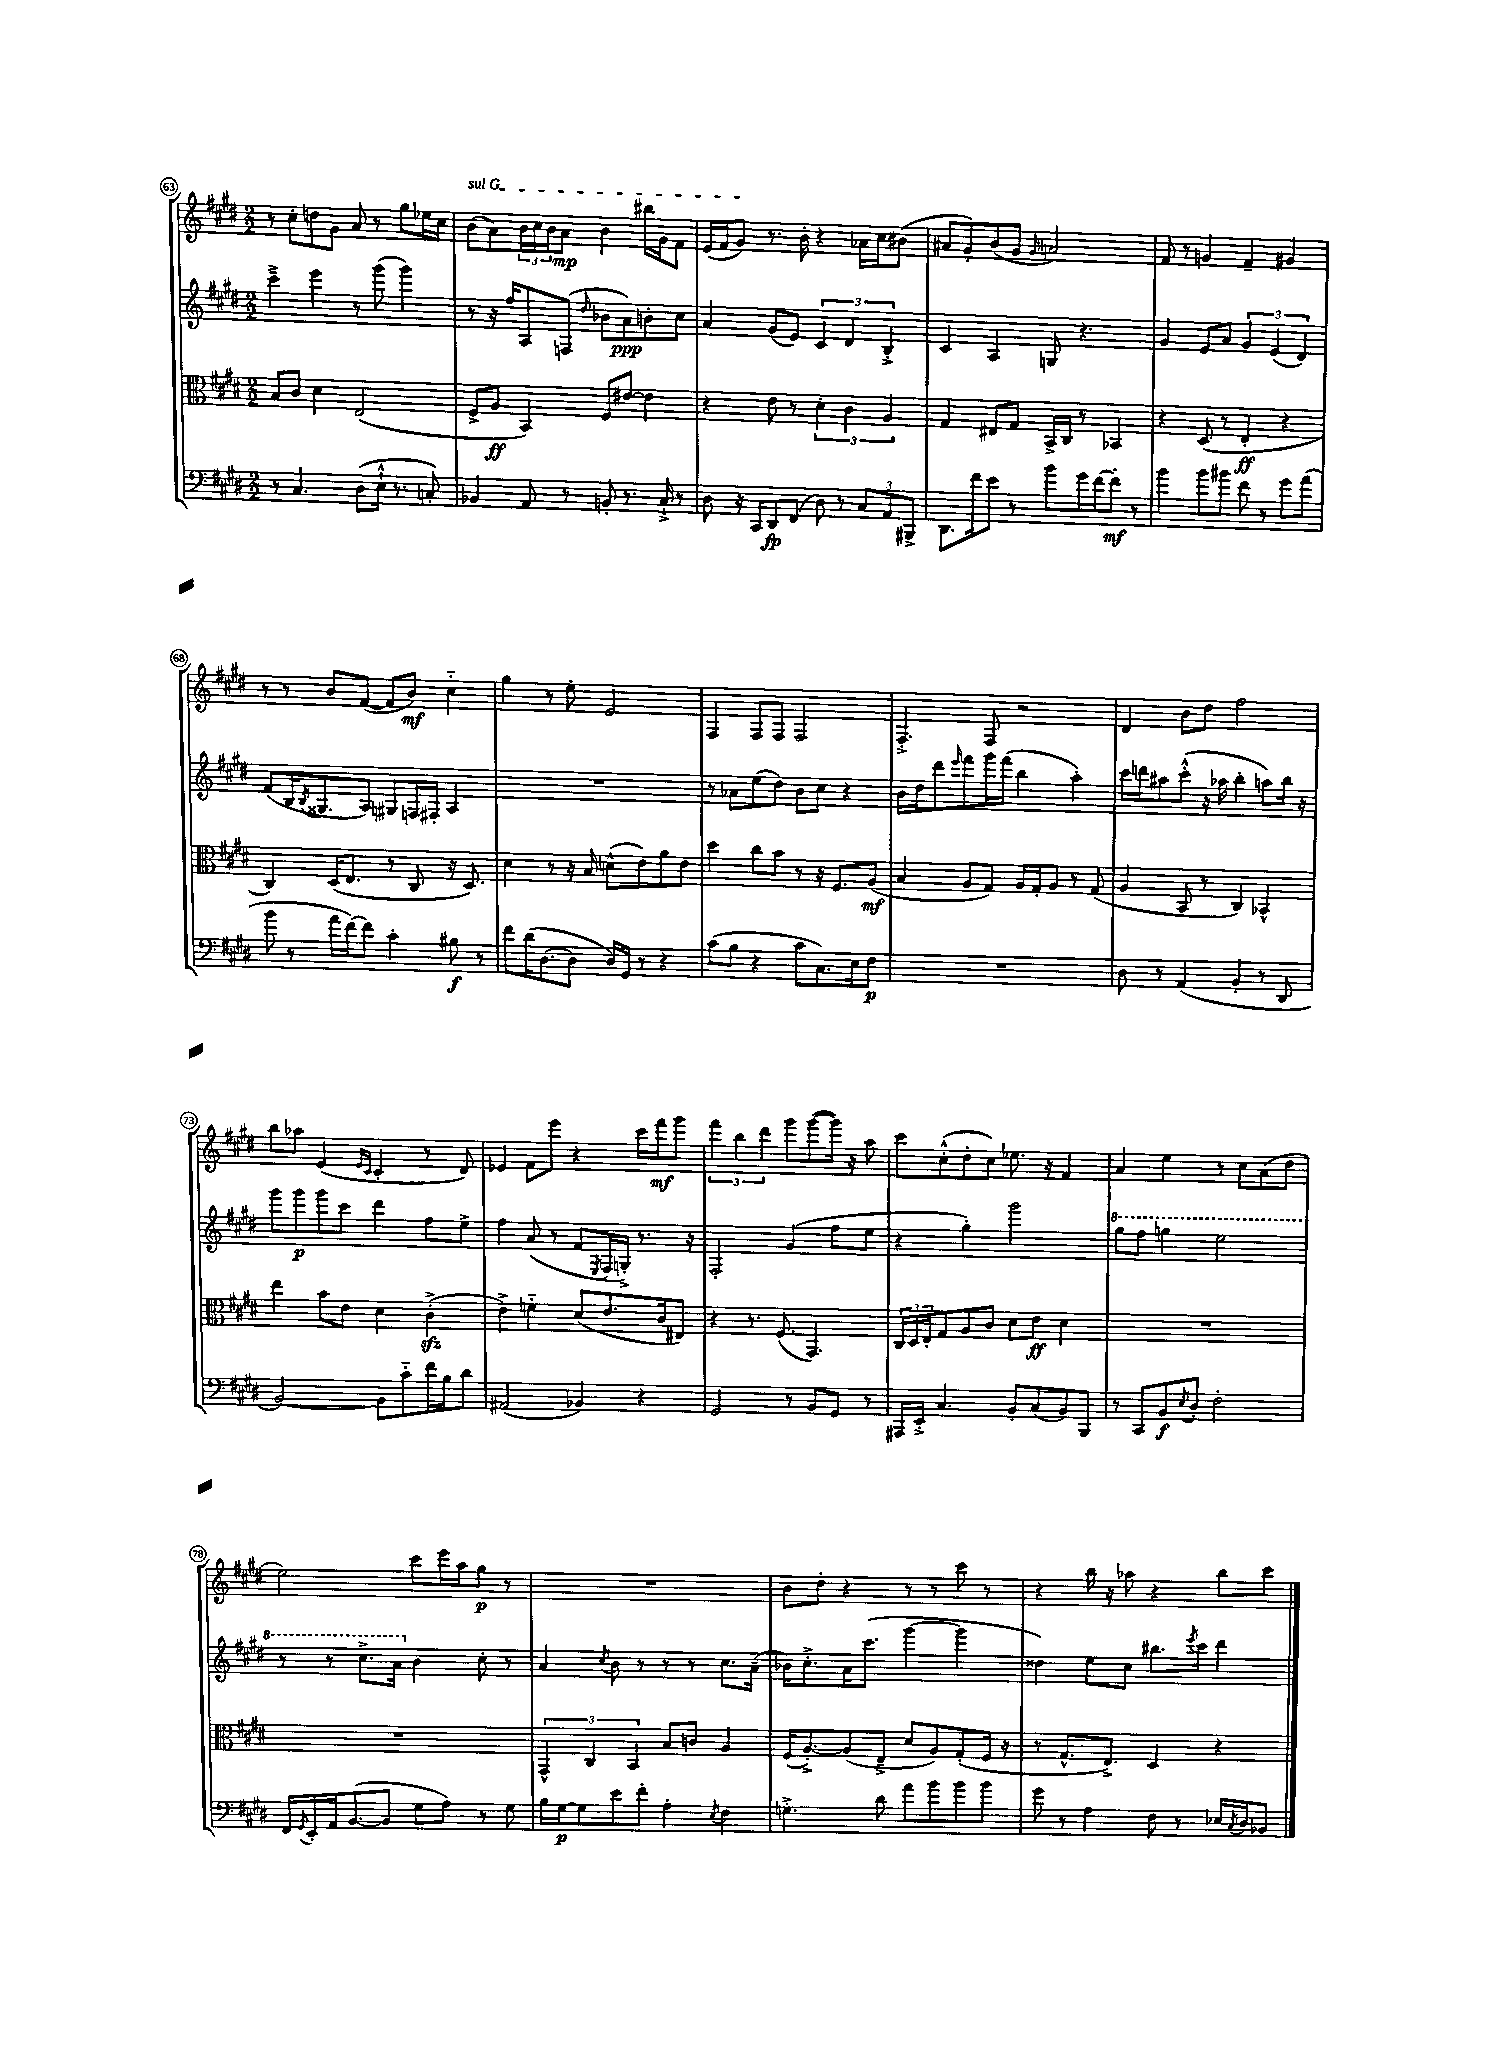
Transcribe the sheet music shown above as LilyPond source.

<<
\new StaffGroup <<
\new Staff = "s0" {
    \clef treble \key e \major \numericTimeSignature \time 2/2
    r8 cis''8-. d''8 gis'8 a'8 r8 gis''8 ees''16 cis''16 |
    \once \override TextSpanner.bound-details.left.text = \markup { \italic "sul G" } b'8\startTextSpan( a'8) \tuplet 3/2 { b'16 cis''16 b'16 } a'8\mp b'4 bis''16 gis'16 fis'8 |
    e'16( fis'16 gis'8\stopTextSpan) r8. b'16-. r4 aes'16 cis''16 bis'8( |
    ais'8 gis'8-.) b'8( gis'8 \grace { gis'16 } a'2) |
    fis'8 r8 g'4 fis'4-- gis'4 |
    r8 r8 b'8 fis'8~( fis'8 b'8\mf) cis''4-_ |
    gis''4 r8 e''8-. e'2 |
    fis4 fis8 fis8 fis2 |
    fis4.-.-> fis8 r2 |
    dis'4 b'8 dis''8 fis''2 |
    b''8 aes''8 e'4( \grace { e'16 cis'16 } cis'4-. r8 dis'8) |
    ees'4 fis'8 e'''8 r4 cis'''16 fis'''16\mf gis'''8 |
    \tuplet 3/2 { fis'''4 b''4 dis'''4 } gis'''8 gis'''8~( gis'''16) r16 a''8 |
    cis'''8 cis''8-.-^( dis''8-. cis''8) ees''8. r16 fis'4 |
    a'4 e''4 r8 cis''8 a'8( dis''8 |
    e''2) cis'''8 e'''16 a''16 gis''8\p r8 |
    R1 |
    b'8 dis''8-. r4 r8 r8 cis'''8 r8 |
    r4 b''16 r16 aes''8 r4 b''8 cis'''8 \bar "|." |
}
\new Staff = "s1" {
    \clef treble \key e \major \numericTimeSignature \time 2/2
    cis'''4---> e'''4 r8 gis'''8( gis'''4) |
    r8 r16 fis''16 a8 f8( \grace { dis''16 } bes'8 a'8\ppp) b'8-. cis''8 |
    a'4 gis'8( e'8) \tuplet 3/2 { cis'4 dis'4 b4-.-> } |
    cis'4 a4 g8 r4. |
    gis'4 e'8 a'8 \tuplet 3/2 { gis'4 e'4( dis'4) } |
    fis'8( b16 \acciaccatura { b8 } gisis8. a8) gis8 f16 fis16-. a4 |
    R1 |
    r8 aes'8 e''8( dis''8) b'8 cis''8 r4 |
    b'16 dis''16 dis'''8 \grace { e'''16 } fis'''8 gis'''16 fis'''16( b''4 a''4-.) |
    cis'''16 d'''16 ais''8 cis'''8-.-^( r16 aes''16 b''4-. a''8) b''16 r16 |
    gis'''8 gis'''8\p gis'''8 cis'''8 dis'''4 fis''8 e''8-> |
    fis''4 a'8( r8 fis'8 \acciaccatura { e8 } fis16 g16-.->) r8. r16 |
    fis2-. gis'4( fis''8 e''8 |
    r4 gis''4-.) gis'''2 |
    \ottava #1 gis'''8 fis'''8 g'''4 e'''2 |
    r8 r8 cis'''8.-> a''16 \ottava #0 b'4 cis''8-. r8 |
    a'4 \acciaccatura { cis''8 } b'8 r8 r8 r8 cis''8. a'16--( |
    bes'16) cis''8.-.-> a'16 cis'''8.( gis'''4~ gis'''4 |
    disis''4) e''8 cis''8 bis''8. \acciaccatura { e'''8 } cis'''16 dis'''4 \bar "|." |
}
\new Staff = "s2" {
    \clef alto \key e \major \numericTimeSignature \time 2/2
    b8 cis'8 dis'4 e2( |
    fis8-> a8\ff b,4) fis8 eis'8~ eis'4 |
    r4 e'8 r8 \tuplet 3/2 { dis'4-. cis'4 a4 } |
    gis4 eis8 gis8 b,16-> cis16 r8 bes,4 |
    r4 dis8( r8 e4-.\ff r4 |
    cis4) dis16( e8. r8 cis8 r16 dis8.) |
    dis'4 r8 r16 b16 d'8-^( e'8) a'8 e'8 |
    dis''4 cis''8 b'8 r8 r16 fis8. a8\mf( |
    b4 a8 gis8) a16 gis16-. a8 r8 gis8( |
    a4 b,8 r8 cis4) bes,4-^ |
    e''4 b'8 e'8 dis'4 cis'4-.->\sfz( |
    e'4->) f'4-_ dis'8( e'8. cis'16 eis8) |
    r4 r8. fis8.( gis,4.) |
    \tuplet 3/2 { cis16 dis16 e16-. } gis8 a8 cis'8 dis'8 e'8\ff dis'4 |
    R1 |
    R1 |
    \tuplet 3/2 { gis,4-^ cis4 b,4 } b8 c'8 a4 |
    fis16( a8.~-.->) a8( e8---> dis'8 a8) gis8-.( fis16 r16 |
    r8 gis8.-^ e8.->) dis4 r4 \bar "|." |
}
\new Staff = "s3" {
    \clef bass \key e \major \numericTimeSignature \time 2/2
    r8 cis4. dis8( e16-!-^ r8. c8-.) |
    bes,4 a,8 r8 b,8-. r8. cis16-!-> r8 |
    dis8 r16 cis,16 dis,8\fp fis,8( dis8) r8 \tuplet 3/2 { cis8 a,8 bis,,8-> } |
    dis,8. fis'16 e'8 r8 b'8 gis'16 fis'16~ fis'8-.\mf r8 |
    b'4 b'8 bis'8 fis'8 r8 gis'8 a'8( |
    b'8 r8 a'16 fis'16~) fis'8 cis'4-. bis8\f r8 |
    fis'8 dis'16( dis8.~ dis8 dis16) gis,16 r8 r4 |
    cis'8( b8 r4 cis'8 cis8.) e16 fis8\p |
    R1 |
    dis8 r8 a,4( b,4-. r8 dis,8 |
    b,2~) b,8 cis'8-_ fis'16 b16 dis'8 |
    ais,2( bes,4) r4 |
    gis,2 r8 b,8 gis,8 r8 |
    ais,,16 e,16-.-> cis4. b,8-. cis8( b,8) b,,8 |
    r8 cis,8 b,8\f \acciaccatura { e8 } dis8-. fis2-. |
    fis,16 \acciaccatura { gis,8 } e,16-. a,16 b,8.~( b,8 gis8 a8) r8 gis8 |
    b16 gis16~\p gis8 e'8 fis'8-. a4-. \acciaccatura { e8 } fis4 |
    g4.-.-> dis'8 a'8 b'8 b'8 b'8 |
    gis'8 r8 a4 fis8 r8 ees16 \acciaccatura { cis8 } dis16 bes,8 \bar "|." |
}
>>
>>
\layout { \context { \Score currentBarNumber = #63 \override BarNumber.stencil = #(make-stencil-circler 0.1 0.3 ly:text-interface::print) } }
